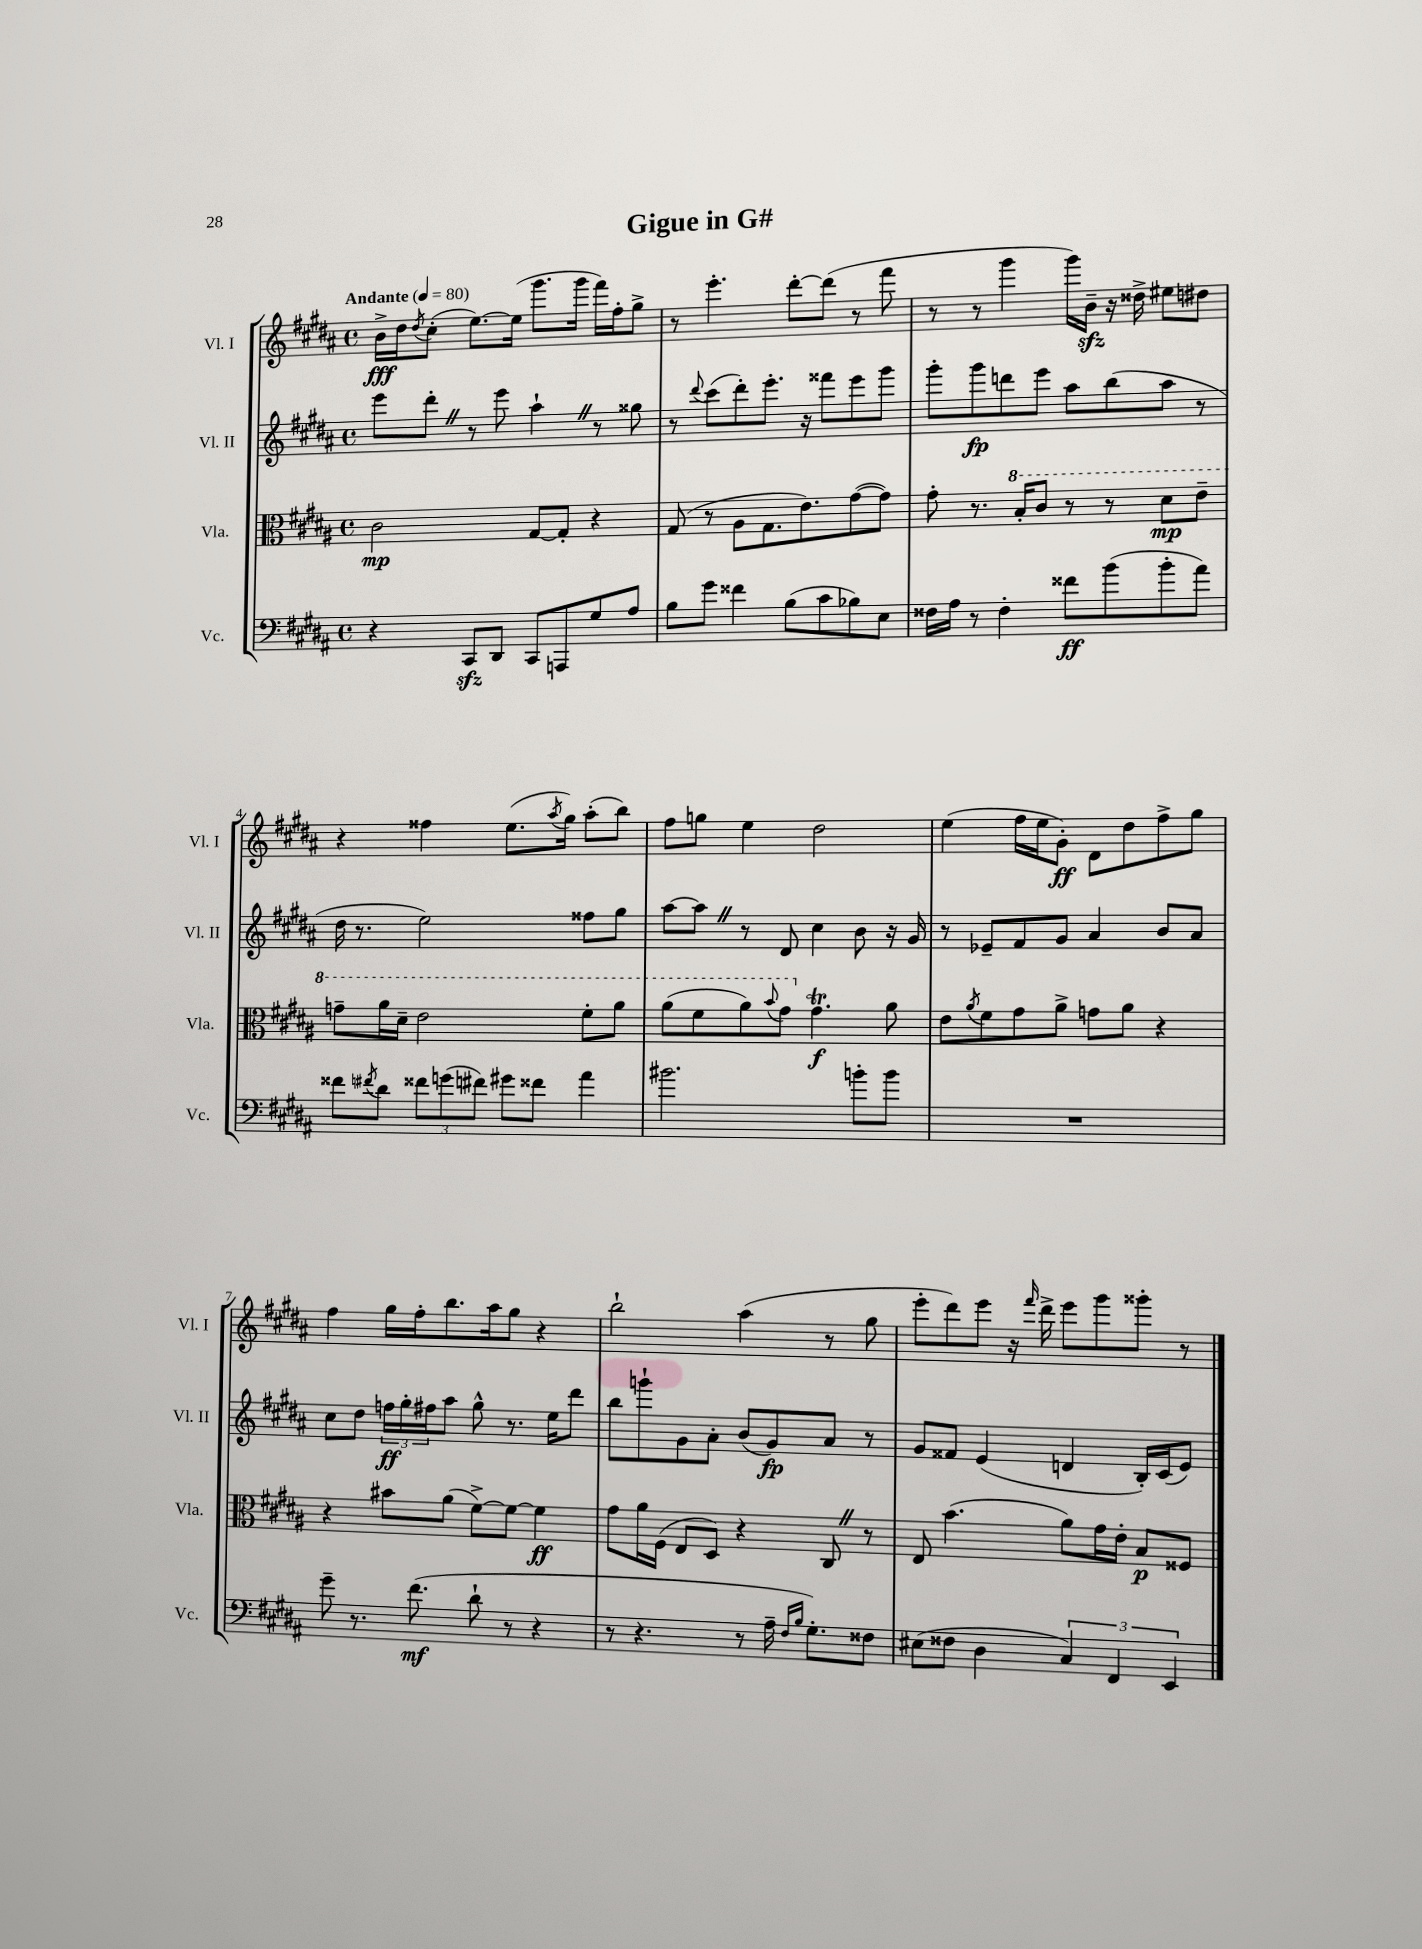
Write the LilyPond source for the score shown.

\header { title = "Gigue in G#" }
<<
\new StaffGroup <<
\new Staff = "s0" \with { instrumentName = "Vl. I" shortInstrumentName = "Vl. I" } {
    \clef treble \key b \major \defaultTimeSignature \time 4/4 \tempo "Andante" 4 = 80
    b'16->\fff dis''16 \acciaccatura { dis''8 } cis''8-.( e''8.~) e''16( gis'''8. gis'''16 fis'''16) fis''16-. gis''8-> |
    r8 e'''4.-. dis'''8~-. dis'''8( r8 fis'''8 |
    r8 r8 gis'''4 gis'''16) b'16--\sfz r16 disis''16-> eis''8 dis''8 |
    r4 fisis''4 e''8.( \acciaccatura { ais''8 } gis''16) ais''8-.( b''8) |
    fis''8 g''8 e''4 dis''2 |
    e''4( fis''16 e''16 gis'8-.\ff) dis'8 dis''8 fis''8-> gis''8 |
    fis''4 gis''16 fis''16-. b''8. ais''16 gis''8 r4 |
    b''2-! ais''4( r8 gis''8 |
    e'''8-. dis'''8) e'''8 r16 \grace { fis'''16 } dis'''16-> e'''8 gis'''8 gisis'''8-. r8 \bar "|." |
}
\new Staff = "s1" \with { instrumentName = "Vl. II" shortInstrumentName = "Vl. II" } {
    \clef treble \key b \major \defaultTimeSignature \time 4/4
    e'''8 dis'''8-. \once \override BreathingSign.text = \markup { \musicglyph "scripts.caesura.straight" } \breathe r8 e'''8 ais''4-! \once \override BreathingSign.text = \markup { \musicglyph "scripts.caesura.straight" } \breathe r8 gisis''8 |
    r8 \appoggiatura { dis'''8 } cis'''8( dis'''8-.) e'''8.-. r16 fisis'''8 e'''8 gis'''8 |
    gis'''8-. gis'''8\fp d'''8 e'''8 ais''8 b''8( ais''8 r8 |
    dis''16 r8. e''2) fisis''8 gis''8 |
    ais''8~ ais''8 \once \override BreathingSign.text = \markup { \musicglyph "scripts.caesura.straight" } \breathe r8 dis'8 cis''4 b'8 r16 gis'16 |
    r8 ees'8-- fis'8 gis'8 ais'4 b'8 ais'8 |
    cis''8 dis''8 \tuplet 3/2 { f''16\ff gis''16-. fis''16 } ais''8 gis''8-^ r8. e''16 dis'''8 |
    b''8 g'''8-! gis'8 ais'8-. b'8( gis'8\fp) ais'8 r8 |
    gis'8 fisis'8 e'4( d'4 b16-.) cis'16( e'8) \bar "|." |
}
\new Staff = "s2" \with { instrumentName = "Vla." shortInstrumentName = "Vla." } {
    \clef alto \key b \major \defaultTimeSignature \time 4/4
    cis'2\mp gis8~ gis8-. r4 |
    gis8( r8 ais8 gis8. e'8.) gis'8~( gis'8) |
    gis'8-. r8. \ottava #1 b'16-. cis''8 r8 r8 dis''8\mp e''8-- |
    g''8-- ais''16 dis''16-- e''2 fis''8-. ais''8 |
    ais''8( fis''8 ais''8) \appoggiatura { b''8 } gis''8 \ottava #0 gis'4.\trill\f ais'8 |
    e'8 \acciaccatura { ais'8 } fis'8 gis'8 ais'8-> g'8 ais'8 r4 |
    r4 bis'8 ais'8( fis'8~->) fis'8~ fis'4\ff |
    gis'8 ais'16 fis16( e8 dis8) r4 cis8 \once \override BreathingSign.text = \markup { \musicglyph "scripts.caesura.straight" } \breathe r8 |
    e8 b'4.( ais'8) gis'16 e'16-. b8\p fisis8 \bar "|." |
}
\new Staff = "s3" \with { instrumentName = "Vc." shortInstrumentName = "Vc." } {
    \clef bass \key b \major \defaultTimeSignature \time 4/4
    r4 cis,8\sfz dis,8 cis,8 a,,8 gis8 ais8 |
    b8 gis'8 fisis'4 b8( cis'8 bes8) e8 |
    fisis16 ais16 r8 fisis4-. fisis'8\ff b'8( b'8-. ais'8) |
    fisis'8 \acciaccatura { fis'8 } dis'8 \tuplet 3/2 { fisis'8 g'8( fis'8) } gis'8 fisis'8 ais'4 |
    bis'2. b'8-. b'8 |
    R1 |
    gis'8-- r8. fis'8.\mf( dis'8-! r8 r4 |
    r8 r4. r8 ais16-- \grace { fis16 b16 } gis8.-.) fisis8 |
    eis8( fisis8 dis4 \tuplet 3/2 { cis4) fis,4 e,4 } \bar "|." |
}
>>
>>
